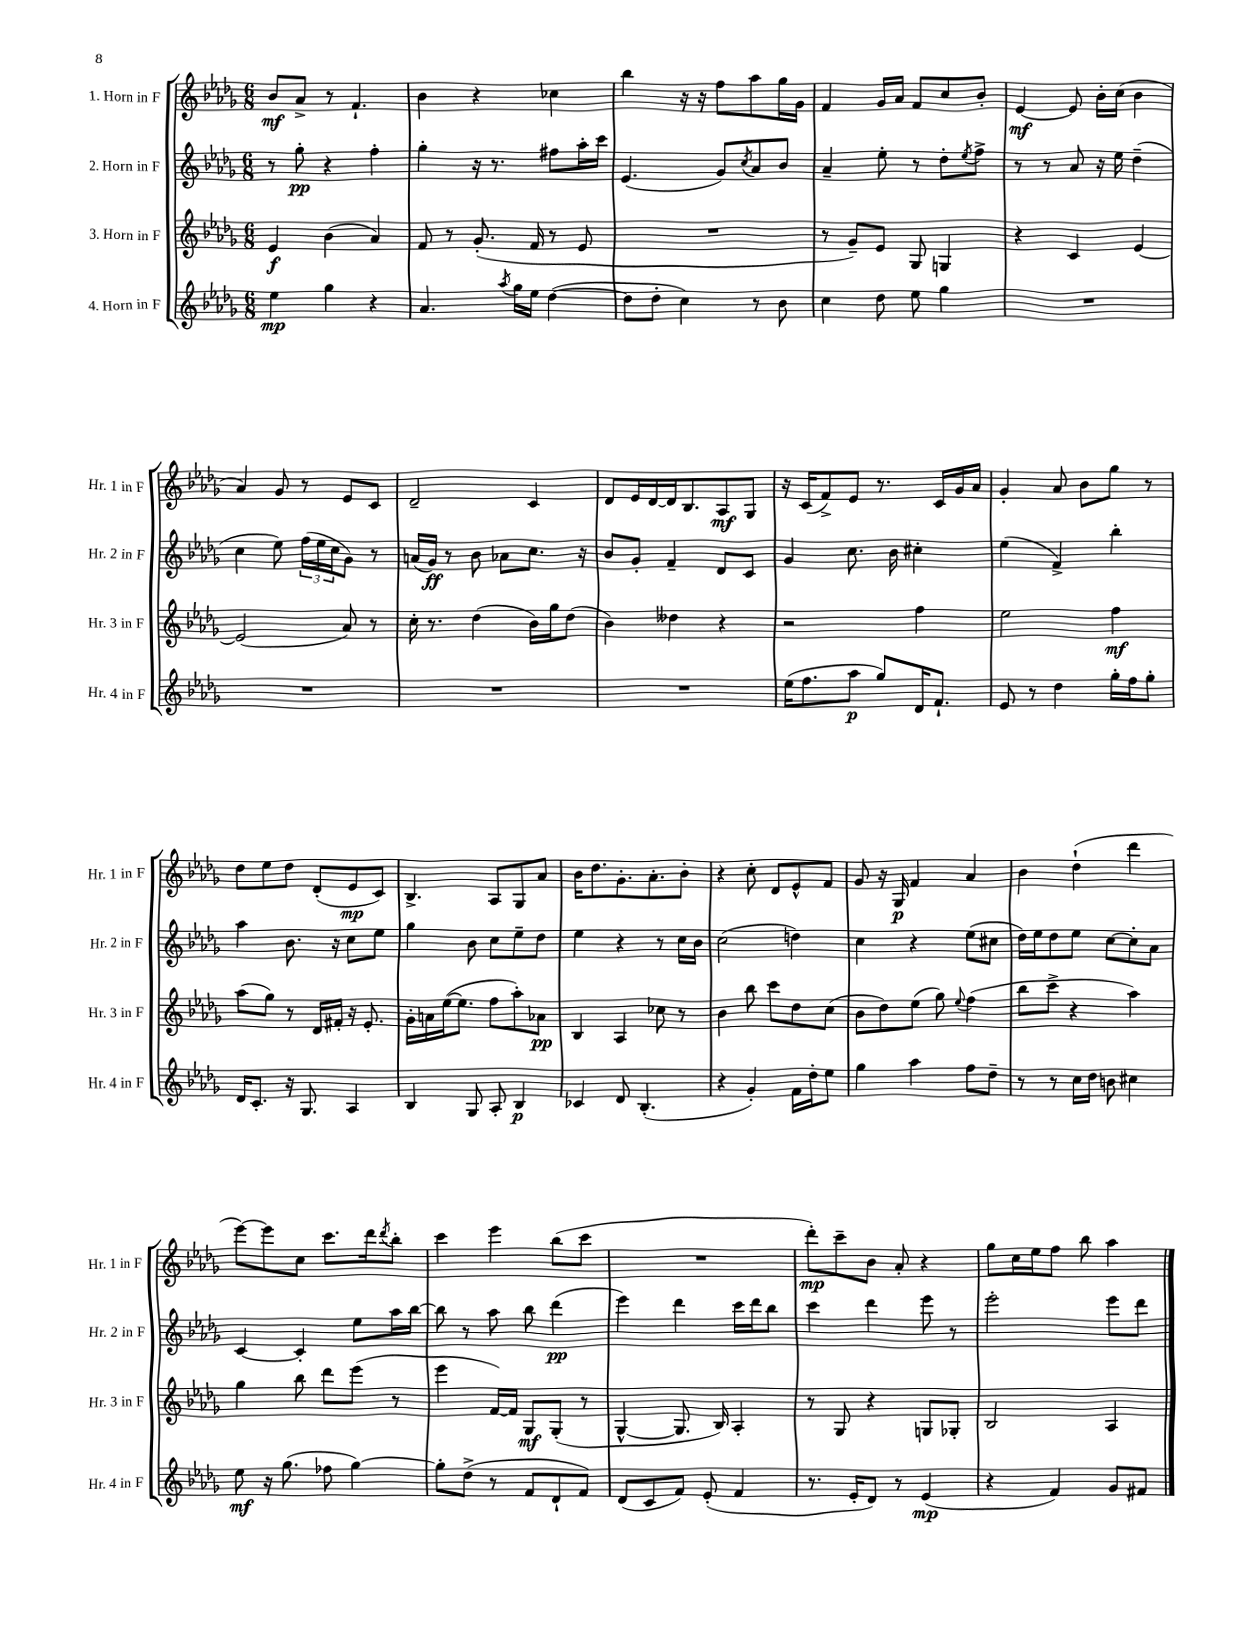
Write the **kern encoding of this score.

**kern	**dynam	**kern	**dynam	**kern	**dynam	**kern	**dynam
*part4	*part4	*part3	*part3	*part2	*part2	*part1	*part1
*staff4	*staff4	*staff3	*staff3	*staff2	*staff2	*staff1	*staff1
*I"4. Horn in F	*	*I"3. Horn in F	*	*I"2. Horn in F	*	*I"1. Horn in F	*
*I'Hr. 4 in F	*	*I'Hr. 3 in F	*	*I'Hr. 2 in F	*	*I'Hr. 1 in F	*
*clefG2	*	*clefG2	*	*clefG2	*	*clefG2	*
*k[b-e-a-d-g-]	*	*k[b-e-a-d-g-]	*	*k[b-e-a-d-g-]	*	*k[b-e-a-d-g-]	*
*M6/8	*	*M6/8	*	*M6/8	*	*M6/8	*
=1	=1	=1	=1	=1	=1	=1	=1
4ee-\	mp	4e-/	f	8r	.	8b-/L	mf
.	.	.	.	8gg-'\	pp	8a-^/J	.
4gg-\	.	(4b-\	.	4r	.	8r	.
.	.	.	.	.	.	4.f`/	.
4r	.	4a-/)	.	4ff'\	.	.	.
=2	=2	=2	=2	=2	=2	=2	=2
4.a-/	.	8f/	.	4gg-'\	.	4b-\	.
.	.	8r	.	.	.	.	.
.	.	(8.g-'/	.	16r	.	4r	.
.	.	.	.	8.r	.	.	.
8qaa-/	.	.	.	.	.	.	.
16gg-\LL	.	.	.	.	.	.	.
16ee-\JJ	.	16f/	.	.	.	.	.
([4dd-\	.	8r	.	8ff#X\L	.	4cc-X\	.
.	.	8e-/	.	16aa-'\L	.	.	.
.	.	.	.	16ccc\JJ	.	.	.
=3	=3	=3	=3	=3	=3	=3	=3
8dd-\L]	.	2.r	.	(4.e-/	.	4bb-\	.
8dd-'\J	.	.	.	.	.	.	.
4cc\)	.	.	.	.	.	16r	.
.	.	.	.	.	.	16r	.
.	.	.	.	8g-/L)	.	8ff\L	.
.	.	.	.	8qcc/	.	.	.
8r	.	.	.	8a-/	.	8aa-\	.
8b-\	.	.	.	8b-/J	.	16gg-\L	.
.	.	.	.	.	.	16g-\JJ	.
=4	=4	=4	=4	=4	=4	=4	=4
4cc\	.	8r	.	4a-~/	.	4f/	.
.	.	8g-~/L)	.	.	.	.	.
8dd-\	.	8e-/J	.	8ee-'\	.	16g-/LL	.
.	.	.	.	.	.	16a-/JJ	.
8ee-\	.	8G-/	.	8r	.	8f/L	.
4gg-\	.	4Gn/	.	8dd-'\L	.	8cc/	.
.	.	.	.	8qee-/	.	.	.
.	.	.	.	8ff^\J	.	8b-'/J	.
=5	=5	=5	=5	=5	=5	=5	=5
2.r	.	4r	.	8r	.	[4e-/	mf
.	.	.	.	8r	.	.	.
.	.	4c/	.	8a-/	.	8e-/]	.
.	.	.	.	16r	.	16b-'\LL	.
.	.	.	.	16ee-\	.	(16cc\JJ	.
.	.	[4e-/	.	(4dd-~\	.	4b-\	.
!!LO:LB:g=z
=6	=6	=6	=6	=6	=6	=6	=6
2.r	.	(2e-/]	.	4cc\	.	4a-/)	.
.	.	.	.	8ee-\)	.	8g-/	.
.	.	.	.	(24ff\LL	.	8r	.
.	.	.	.	24ee-\	.	.	.
.	.	.	.	24cc\J	.	.	.
.	.	8a-/)	.	8g-\J)	.	8e-/L	.
.	.	8r	.	8r	.	8c/J	.
=7	=7	=7	=7	=7	=7	=7	=7
2.r	.	16cc'\	.	(16an/LL	.	2d-~/	.
.	.	8.r	.	16g-/JJ)	ff	.	.
.	.	.	.	8r	.	.	.
.	.	(4dd-\	.	8b-\	.	.	.
.	.	.	.	8a-X\L	.	.	.
.	.	16b-\LL)	.	8.cc\J	.	4c/	.
.	.	16gg-\J	.	.	.	.	.
.	.	(8dd-\J	.	.	.	.	.
.	.	.	.	16r	.	.	.
=8	=8	=8	=8	=8	=8	=8	=8
2.r	.	4b-\)	.	8b-/L	.	8d-/L	.
.	.	.	.	8g-'/J	.	16e-/L	.
.	.	.	.	.	.	[16d-/	.
.	.	4dd--X\	.	4f~/	.	16d-/J]	.
.	.	.	.	.	.	8.B-/	.
.	.	4r	.	8d-/L	.	8A-/	mf
.	.	.	.	8c/J	.	8G-/J	.
=9	=9	=9	=9	=9	=9	=9	=9
(16ee-\KL	.	2r	.	4g-/	.	16r	.
8.ff\	.	.	.	.	.	(16c/KL	.
.	.	.	.	.	.	8f^/)	.
8aa-\J	p	.	.	8.cc\	.	8e-/J	.
8gg-/L)	.	.	.	.	.	8.r	.
.	.	.	.	16b-\	.	.	.
16d-/K	.	4ff\	.	4cc#X'\	.	.	.
8.f`/J	.	.	.	.	.	16c/LL	.
.	.	.	.	.	.	16g-/	.
.	.	.	.	.	.	16a-/JJ	.
=10	=10	=10	=10	=10	=10	=10	=10
8e-/	.	2ee-\	.	(4ee-\	.	4g-'/	.
8r	.	.	.	.	.	.	.
4dd-\	.	.	.	4f^/)	.	8a-/	.
.	.	.	.	.	.	8b-\L	.
16gg-'\LL	.	4ff\	mf	4bb-'\	.	8gg-\J	.
16ff\J	.	.	.	.	.	.	.
8gg-'\J	.	.	.	.	.	8r	.
!!LO:LB:g=z
=11	=11	=11	=11	=11	=11	=11	=11
16d-/KL	.	(8aa-\L	.	4aa-\	.	8dd-\L	.
8.c'/J	.	.	.	.	.	.	.
.	.	8gg-\J)	.	.	.	8ee-\	.
16r	.	8r	.	8.b-\	.	8dd-\J	.
8.G-/	.	.	.	.	.	.	.
.	.	16d-/LL	.	.	.	(8d-'/L	.
.	.	16f#X'/JJ	.	16r	.	.	.
4A-/	.	16r	.	8cc\L	.	8e-/	mp
.	.	8.e-'/	.	.	.	.	.
.	.	.	.	8ee-\J	.	8c/J)	.
=12	=12	=12	=12	=12	=12	=12	=12
4B-/	.	16g-'\LL	.	4gg-\	.	4.B-^/	.
.	.	16an\	.	.	.	.	.
.	.	([16ee-\J	.	.	.	.	.
.	.	8.ee-\J]	.	.	.	.	.
8G-/	.	.	.	8b-\	.	.	.
8A-'/	.	8ff\L	.	8cc\L	.	8A-/L	.
4B-/	p	8aa-'\)	.	8ee-~\	.	8G-/	.
.	.	8a-X\J	pp	8dd-\J	.	8a-/J	.
=13	=13	=13	=13	=13	=13	=13	=13
4c-X/	.	4B-/	.	4ee-\	.	16b-\KL	.
.	.	.	.	.	.	8.dd-\	.
8d-/	.	4A-/	.	4r	.	8.g-'\	.
(4.B-'/	.	.	.	.	.	.	.
.	.	.	.	.	.	8.a-'\	.
.	.	8cc-X\	.	8r	.	.	.
.	.	8r	.	16cc\LL	.	8b-'\J	.
.	.	.	.	16b-\JJ	.	.	.
=14	=14	=14	=14	=14	=14	=14	=14
4r	.	4b-\	.	(2cc\	.	4r	.
4g-'/)	.	8bb-\	.	.	.	8cc'\	.
.	.	8ccc\L	.	.	.	8d-/L	.
16f\LL	.	8dd-\	.	4ddn\)	.	8e-^^/	.
16dd-'\J	.	.	.	.	.	.	.
8ee-\J	.	(8cc\J	.	.	.	8f/J	.
=15	=15	=15	=15	=15	=15	=15	=15
4gg-\	.	8b-\L	.	4cc\	.	8g-/	.
.	.	8dd-\)	.	.	.	16r	.
.	.	.	.	.	.	16G-/	p
4aa-\	.	(8ee-\J	.	4r	.	4f/	.
.	.	8gg-\)	.	.	.	.	.
.	.	8qqee-/	.	.	.	.	.
8ff\L	.	(4ff\	.	(8ee-\L	.	4a-/	.
8dd-~\J	.	.	.	8cc#X\J	.	.	.
=16	=16	=16	=16	=16	=16	=16	=16
8r	.	8bb-\L	.	16dd-\LL)	.	4b-\	.
.	.	.	.	16ee-\J	.	.	.
8r	.	8ccc^\J	.	8dd-\	.	.	.
16cc\LL	.	4r	.	8ee-\J	.	(4dd-`\	.
16dd-\JJ	.	.	.	.	.	.	.
8bn\	.	.	.	[8cc\L	.	.	.
4cc#X\	.	4aa-\)	.	8cc'\]	.	4ddd-\	.
.	.	.	.	8a-\J	.	.	.
!!LO:LB:g=z
=17	=17	=17	=17	=17	=17	=17	=17
8ee-\	mf	4gg-\	.	[4c/	.	[8eee-\L)	.
16r	.	.	.	.	.	8eee-\]	.
(8.gg-\	.	.	.	.	.	.	.
.	.	8bb-\	.	4c'/]	.	8cc\J	.
8ff-X\	.	8ddd-\L	.	.	.	8.ccc\L	.
[4gg-\)	.	(8eee-\J	.	8ee-\L	.	.	.
.	.	.	.	.	.	16ddd-\k	.
.	.	.	.	.	.	8qddd-/	.
.	.	8r	.	16aa-\L	.	8bb-'\J	.
.	.	.	.	[16bb-\JJ	.	.	.
=18	=18	=18	=18	=18	=18	=18	=18
8gg-'\L]	.	4eee-\	.	8bb-\]	.	4ccc\	.
(8dd-^\J	.	.	.	8r	.	.	.
8r	.	[16f/LL)	.	8aa-\	.	4eee-\	.
.	.	16f/JJ]	.	.	.	.	.
8f/L	.	8G-/L	mf	8bb-\	.	.	.
8d-`/	.	(8G-'/J	.	(4ddd-\	pp	(8bb-\L	.
8f/J)	.	8r	.	.	.	8ccc\J	.
=19	=19	=19	=19	=19	=19	=19	=19
(8d-/L	.	[4G-^^/	.	4eee-\)	.	2.r	.
8c/	.	.	.	.	.	.	.
8f/J)	.	8.G-/]	.	4ddd-\	.	.	.
(8e-'/	.	.	.	.	.	.	.
.	.	16B-/)	.	.	.	.	.
4f/	.	4A-'/	.	16ccc\LL	.	.	.
.	.	.	.	16ddd-\J	.	.	.
.	.	.	.	8bb-\J	.	.	.
=20	=20	=20	=20	=20	=20	=20	=20
8.r	.	8r	.	4ccc\	.	8ddd-'\L)	mp
.	.	8G-/	.	.	.	8ccc~\	.
16e-'/KL	.	.	.	.	.	.	.
8d-/J)	.	4r	.	4ddd-\	.	8b-\J	.
8r	.	.	.	.	.	8a-'/	.
(4e-/	mp	8Gn/L	.	8eee-\	.	4r	.
.	.	8G-X'/J	.	8r	.	.	.
=21	=21	=21	=21	=21	=21	=21	=21
4r	.	2B-/	.	2eee-'\	.	8gg-\L	.
.	.	.	.	.	.	16cc\L	.
.	.	.	.	.	.	16ee-\J	.
4f/)	.	.	.	.	.	8ff\J	.
.	.	.	.	.	.	8bb-\	.
8g-/L	.	4A-/	.	8eee-\L	.	4aa-\	.
8f#X/J	.	.	.	8ddd-\J	.	.	.
==	==	==	==	==	==	==	==
*-	*-	*-	*-	*-	*-	*-	*-
